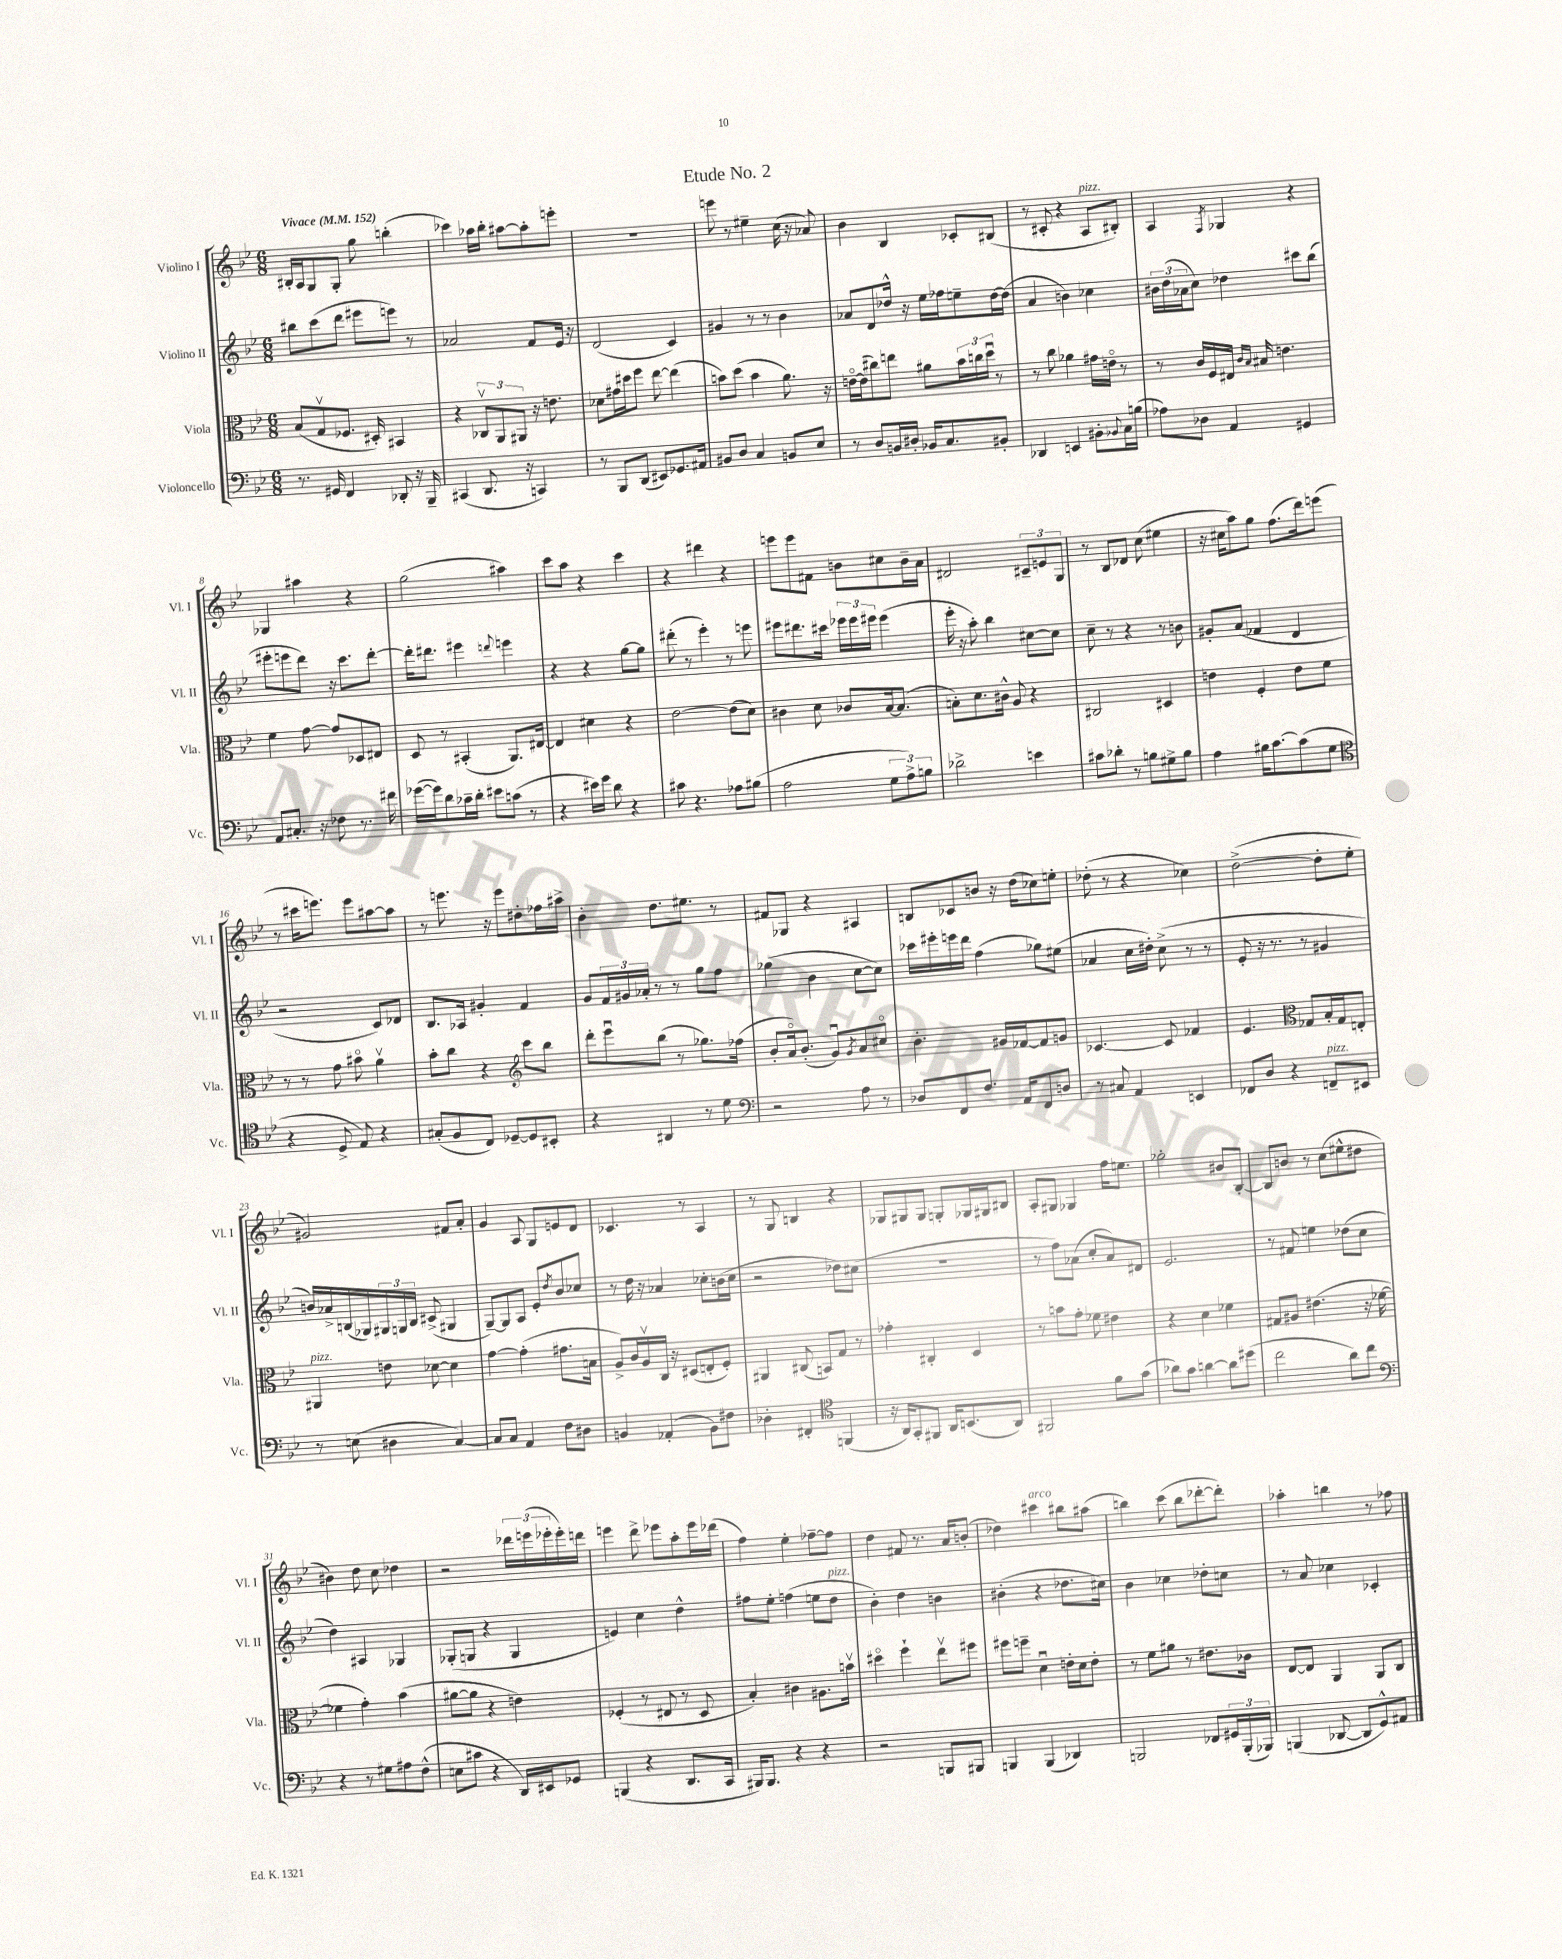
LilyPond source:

\header { title = "Etude No. 2" }
<<
\new StaffGroup <<
\new Staff = "s0" \with { instrumentName = "Violino I" shortInstrumentName = "Vl. I" } {
    \clef treble \key bes \major \numericTimeSignature \time 6/8 \tempo "Vivace" 4 = 152
    bis16-. a16 g8 g8-. g''8 b''4-.( |
    ces'''4) aes''16 bes''16-. ais''8~ ais''8-. e'''8-. |
    R2. |
    e'''8 r8 eis''4-- c''16( r16 aes'8) |
    bes'4 bes4 ces'8-. bis8( |
    r8 cis'8-. r4 a8^\markup { \italic "pizz." } bis8-.) |
    a4 \acciaccatura { f8 } ges4 r4 |
    ges4 ais''4 r4 |
    g''2( ais''4) |
    c'''8 a''8 r4 c'''4 |
    r4 dis'''4 r4 |
    e'''8 e'''8 fis'8 b'8 cis''8 b'16-- a'16 |
    dis'2 \tuplet 3/2 { cis'8-- e'8 g8 } |
    r8 bes8 des'8 c''8( eis''4 |
    r16 cis''16 a''8) g''8 f''8.( d'''16) e'''8( |
    r8 cis'''16 e'''8.) e'''8 ais''8~ ais''8 |
    r8 e'''8. r16 e'''8 dis''8-. fes''16 ais''16-> |
    bes'4-. d''8. eis''8. r8 |
    fis'8 ges8 r4 ais4 |
    b8 ces'8 b'8 r16 d''16( ces''8) e''8-. |
    des''8-.( r8 r4 ces''4) |
    d''2~->( d''8-. ees''8-. |
    gis'2) fis'8 a'8-. |
    g'4 a8 g8 e'8 d'8 |
    ces'4. r8 a4 |
    r8 g8 b4 r4 |
    ges8 gis8 gis8 g8-. ges16 gis16 bis8 |
    a8-. gis8 ges4 f''16 e''8. |
    ges''2-. bis'8 bes8~-. |
    bes8 b'8 r8 c''8( eis''8-^ dis''8 |
    bis'4) d''8 c''8 des''4 |
    r2 \tuplet 3/2 { des'''16 e'''16( ees'''16-. } ees'''16-.) d'''16 |
    e'''4 d'''8-> ees'''8 a''8-. ees'''16 des'''16( |
    f''4) ees''4-. fes''8~-- fes''8 |
    d''4 fis'8 r8. a'16 b'8-.( |
    des''4) cis'''4^\markup { \italic "arco" } bis''8 ais''8( |
    b''4) c'''8( b''8 des'''8~-. des'''8-.) |
    aes''4-. b''4 r8 fes''8 \bar "|." |
}
\new Staff = "s1" \with { instrumentName = "Violino II" shortInstrumentName = "Vl. II" } {
    \clef treble \key bes \major \numericTimeSignature \time 6/8
    bis''8 c'''8( d'''8 eis'''8 e'''8) r8 |
    aes'2 f'8 ees'16 r16 |
    d'2( c'4) |
    gis'4 r8 r8 bes'4 |
    aes'8 d'8 des''16-^ r16 ees''16 fes''16 e''8-- des''16~ des''16( |
    a'4 b'4) ces''4 |
    \tuplet 3/2 { bis'16 d''16( aes'16 } c''8) des''4 cis'''8 bes''8( |
    eis'''8-. e'''8 d'''8) r16 c'''8. d'''8~-. |
    d'''16-. dis'''8. eis'''4 \appoggiatura { d'''8 } e'''4 |
    r4 r4 g''8~ g''8 |
    dis'''8-.( r8 ees'''4-.) r8 e'''8 |
    eis'''8 dis'''8. cis'''16 \tuplet 3/2 { ees'''16 ees'''16 eis'''16 } eis'''4( |
    ees'''16-. r16 a''8-.) bes''4 cis''8~ cis''8 |
    c''8-- r8 r4 r8 b'8 |
    gis'8-. a'8( fes'4 d'4 |
    r2 c'8) des'8 |
    bes8. aes16 gis'4-. f'4 |
    g'8 \tuplet 3/2 { f'16 gis'16 aes'16-. } r8 r8 g''8 f''8 |
    ges''4( bes'4 c''8~ c''8) |
    ces'''16 eis'''16-. e'''16 d'''16 f''4( ges''8) eis''8( |
    aes'4 c''16 dis''16-.) c''8->( r8 r8 |
    ees'8-. r16 r8. r8 gis'4 |
    b'16) aes'16-> b16( ges16) \tuplet 3/2 { gis16 g16 b16 } cis'8->( gis4 |
    g8~--) g8 a8 ees'8-. \acciaccatura { d''8 } bes'8 ces''8 |
    r8 d''16 r16 aes'4 ces''8-. b'16( ces''16 |
    r2 des''8) cis''8( |
    R2. |
    r8 f''8) aes'8( c''8-. aes'8) dis'8 |
    ees'2. |
    r8 fis'8 e''4 des''8( c''8 |
    d''4) ais4 ges4 |
    ges8-.( g8 r4 g4 |
    e'4) c''4 d''4-^ |
    fis''8 ees''8-. f''4( e''8 d''8^\markup { \italic "pizz." } |
    bes'4-.) d''4 b'4 |
    bis'4-.( r4 des''8. cis''16) |
    bes'4 ces''4 des''8-. c''8 |
    r8 a'8 ces''4 ces'4-. \bar "|." |
}
\new Staff = "s2" \with { instrumentName = "Viola" shortInstrumentName = "Vla." } {
    \clef alto \key bes \major \numericTimeSignature \time 6/8
    bes8( g8\upbow fes8. dis16-.) bis,4 |
    r4 \tuplet 3/2 { ces8\upbow a,8 ais,8 } r16 e'8. |
    des'8 gis'16 dis''16 f''8 ees''8~ ees''4( |
    b'8) d''8( b'4 a'8.) r16 |
    e'16~\flageolet e'16( cis''8) e''8 ais'8 \tuplet 3/2 { bes'16 c''16 d''16\downbow } r8 |
    r8 c''8 aes'4 gis'16 e'16\flageolet r8 |
    r8 c'16 f16 eis16 \grace { c'16 bes16 } bis16 e'4. |
    f'4 g'8~ g'8 des8 eis8 |
    d8 r8 bis,4-.( a,8.) eis16~ |
    eis4 dis'4 r4 |
    ees'2~ ees'8( d'8) |
    cis'4 d'8 ces'8 bes16~ bes8.( |
    b8-.) d'8. cis'16-^ a8 r4 |
    cis2 dis4 |
    e'4 f4-. e'8 f'8 |
    r8 r8 g'8 bis'8\flageolet a'4\upbow |
    bes'8-. c''8 r4 \clef treble c'''8 bes''8 |
    d'''8-. ees'''8\downbow bes''8( r8 ges''8.) fes''16( |
    bes'8-. a'16\flageolet) bes'8.-.( g'8\downbow) \acciaccatura { g'8 } a'8 cis''8\flageolet |
    bes'4.-. gis'16 fes'16~ fes'8 g'8 |
    ces'4.~ ces'8 fes'4 |
    ees'4. \clef alto ges8 bes16-. ges16 e8-. |
    ais,4^\markup { \italic "pizz." } e'8 des'8~ des'4 |
    g'4~ g'4-.( gis'8. b16 |
    a8->) c'16 a16\upbow c16 r16 dis8( e8-. f8-.) |
    ais,4 cis8( b,8) g8 r8 |
    ges'4-. cis4-. d4 |
    r8 b'8 g'8-. fes'8 eis'4 |
    r4 d'4 fes'4 |
    gis8 ais8 eis'4.( r16 fes'16~ |
    fes'4 g'4-.) bes'4( |
    ais'8~ ais'8 r4 e'4) |
    fes4-.( r8 eis8 r8 d8 |
    bes4-.) cis'4 ais8. b'16\upbow |
    dis''4\flageolet f''4-! ees''8\upbow fis''8 |
    fis''8 f''8-- d'4\downbow e'16-. d'16 e'8-. |
    r8 f'8 ais'8 r8 eis'8. ces'16 |
    ees8~ ees8 a,4 a,8 c8 \bar "|." |
}
\new Staff = "s3" \with { instrumentName = "Violoncello" shortInstrumentName = "Vc." } {
    \clef bass \key bes \major \numericTimeSignature \time 6/8
    r8. gis,16 f,4 des,8-. r16 bes,,16-- |
    cis,4( d,8. r16 c,4) |
    r8 bes,,8 d,8( eis,8) ges,8. ais,16 |
    bis,8 d8 c4 b,8 ees8 |
    r8 d8 b,16 dis16-. bes,16 c8. bis,8-. |
    des,4 e,4 bis,8-. \appoggiatura { bes,8 } c16 b16( |
    aes8) des8 a,4 gis,4 |
    a,8 cis8.-. r16 fes8 r8. fis'16 |
    ges'16~( ges'16) d'8 ces'16-- d'16-. eis'8 c'8( r8 |
    r4 eis'16) g'16 d'8 r4 |
    cis'8 r4. aes8 bis8( |
    a2 \tuplet 3/2 { g8 a8->) b8 } |
    des'2-> e'4 |
    cis'8 des'8-. r8 b8 gis8-> b8 |
    a4 bis16 c'8.~ c'8( g8 |
    \clef tenor r4 d8-> ees8) r4 |
    gis8-.( f8 c8) des8~-- des8 bis,8-. |
    r4 ais,4 r8 d'8 |
    \clef bass r2 a8 r8 |
    des8 f,8 f8. a,16 f,8 d8 |
    r8 cis8 a,4 e,4 |
    fes,8 d8 r4 f,8--^\markup { \italic "pizz." } eis,8 |
    r8 e8( dis4 c4~) |
    c8 c8 a,4 f8 dis8 |
    b,4 aes,4-.( b,8) fis8 |
    des4-. fis,4-. \clef tenor f,4( |
    r16 a,16) g,8-. fis,8 a,16 b,8.( a,8) |
    fis,2 f'8 g'8( |
    aes'8) g'8 a'4~ a'8 dis''8( |
    c''2 a'8) c''8 |
    \clef bass r4 r8 gis8 ais8 f8-^( |
    e8 cis'8 r4 d,16) eis,16 ges,8 |
    b,,4( r4 d,8. c,16 |
    bis,,16) bis,,8. r4 r4 |
    r2 b,,8 bis,,8 |
    b,,4 b,,4( des,4) |
    b,,2 fes,8 \tuplet 3/2 { gis,16 b,,16-.( bes,,16) } |
    b,,4( des,8~ des,8 g,8-^) ais,8 \bar "|." |
}
>>
>>
